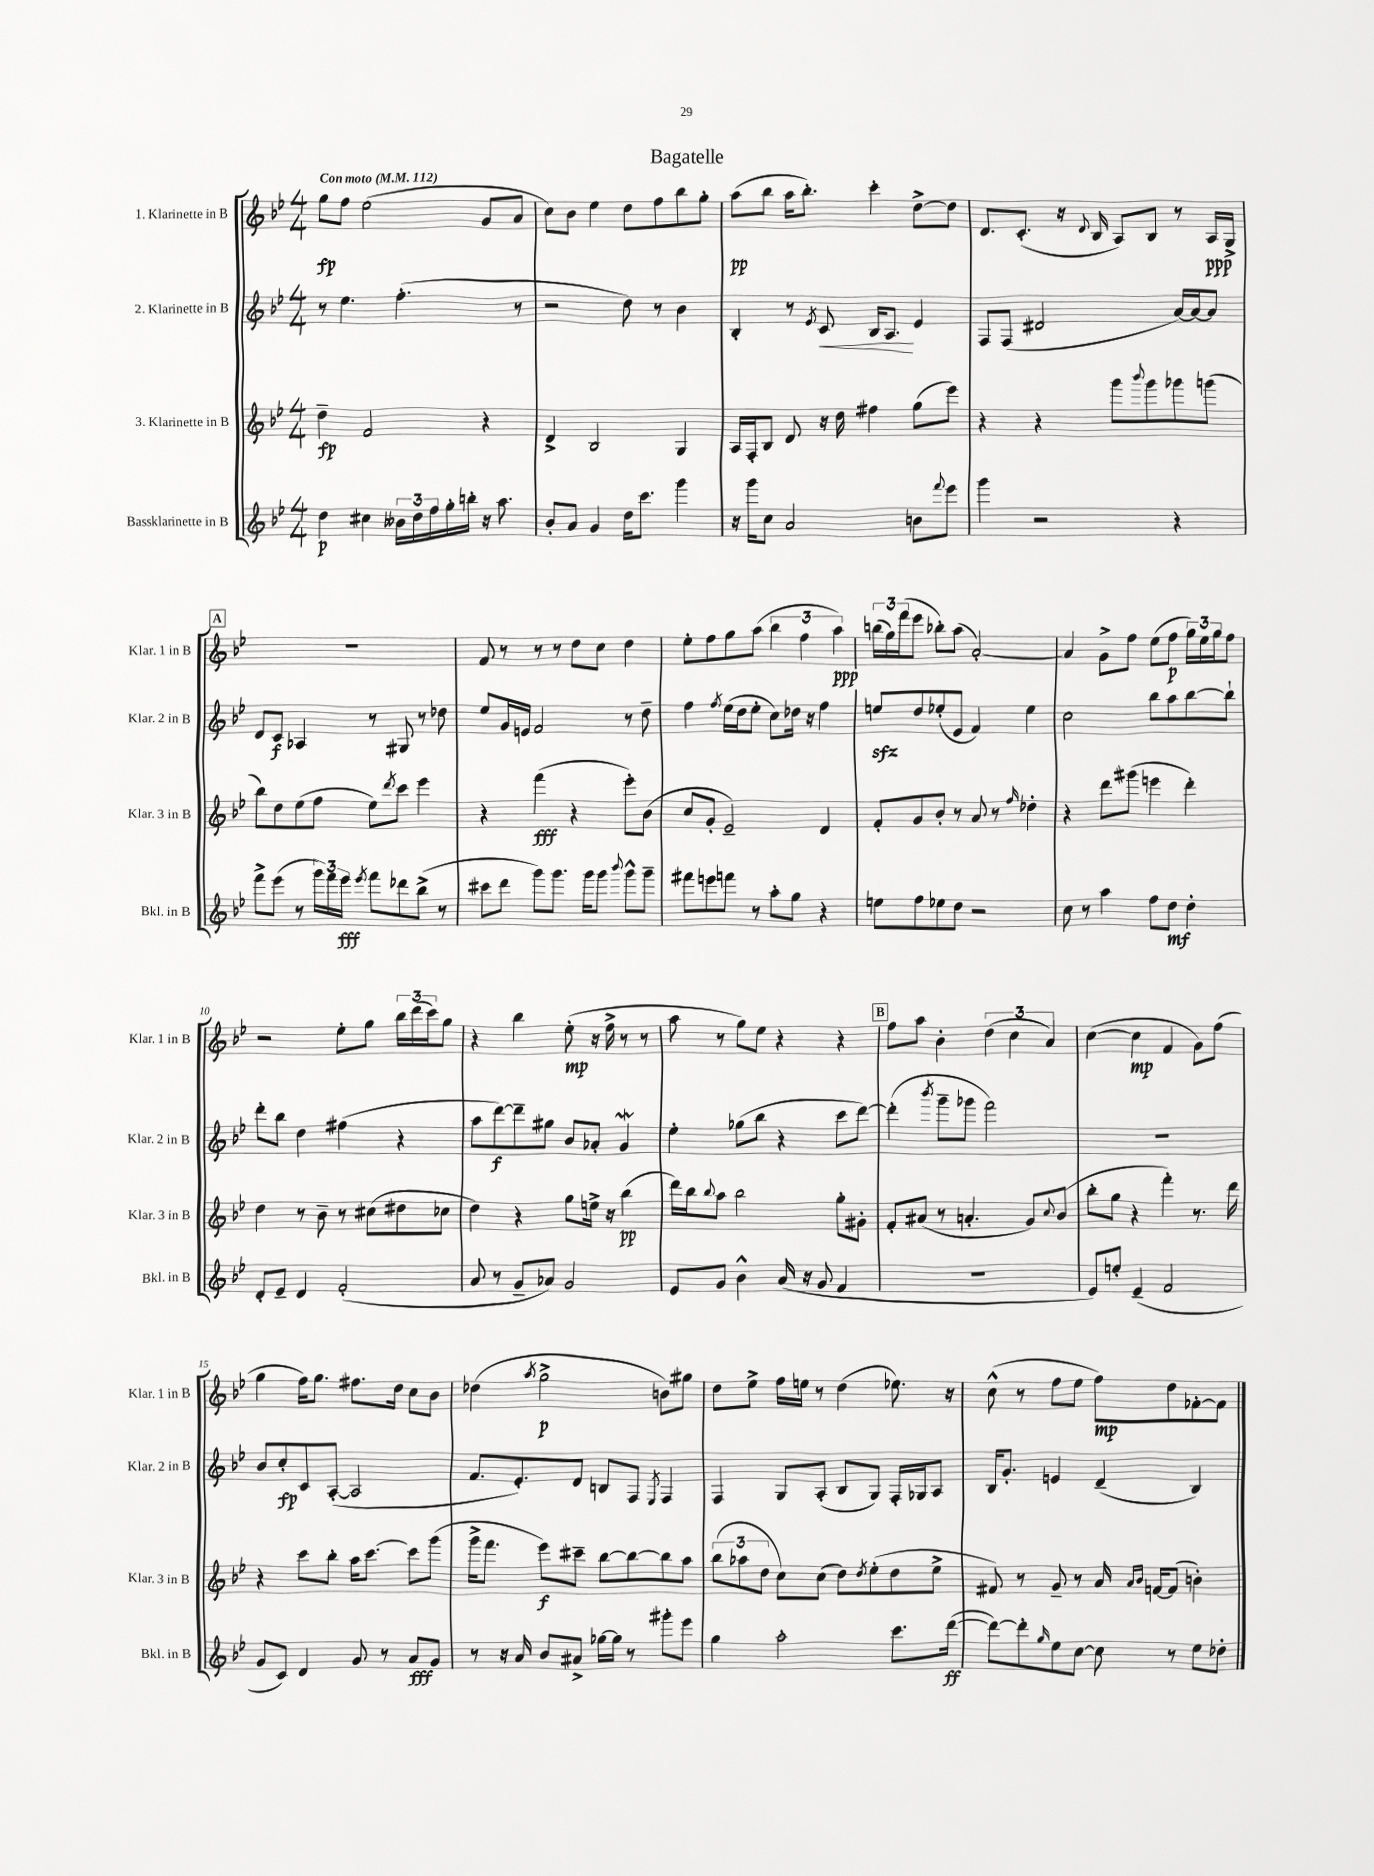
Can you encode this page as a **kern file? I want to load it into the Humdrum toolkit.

**kern	**kern	**kern	**kern
*staff4	*staff3	*staff2	*staff1
*clefG2	*clefG2	*clefG2	*clefG2
*k[b-e-]	*k[b-e-]	*k[b-e-]	*k[b-e-]
*M4/4	*M4/4	*M4/4	*M4/4
*MM112	*MM112	*MM112	*MM112
4dd	4dd~	8r	8gg
.	.	4.ee-	8ff
4cc#	2f	.	(2ee-
24b--	.	(4.ff'	.
24dd	.	.	.
24ff	.	.	.
16gg'	.	.	.
16bb'	.	.	.
16r	4r	.	8g
8.aa	.	.	.
.	.	8r	8a
=	=	=	=
8b-'	4d^	2r	8cc)
8a	.	.	8b-
4g	2B-	.	4ee-
16dd	.	8dd)	8dd
8.ccc	.	.	.
.	.	8r	8ff
4ggg	4G	4b-	8bb-
.	.	.	8gg'
=	=	=	=
16r	16A	4B-'	(8aa
16ggg	16F'	.	.
8cc	8B-	.	8bb-
2a	8d	8r	16aa
.	.	.	8.bb-')
.	.	8qe-	.
.	16r	8c	.
.	16dd	.	.
.	4ff#	16B-	4ccc'
.	.	8.A	.
8b	(8gg	4e-	[8dd^
8qqfff	.	.	.
8eee-	8eee-)	.	8dd]
=	=	=	=
4ggg	4r	8F	8.d
.	.	(8F	.
.	.	.	(8.c'
2r	4r	2d#	.
.	.	.	16r
.	.	.	8qqd
.	.	.	16B-
.	8ggg	.	8A)
.	8qqbbb-	.	.
.	8ggg	.	8B-
4r	8ggg-	[16a)	8r
.	.	16a_	.
.	(8ggg	8a]	16A
.	.	.	16G^
=	=	=	=
8fff^	8bb-)	8d	1r
(8eee-	8dd	8c	.
8r	(8ee-	4A-	.
24ggg)	8ff	.	.
24fff	.	.	.
24eee-	.	.	.
8qeee-	.	.	.
8fff	8ee-)	8r	.
.	8qddd	.	.
8ddd-	8ccc	8G#	.
(8bb-^	4eee-	8r	.
8r	.	8dd-	.
=	=	=	=
8ccc#	4r	8ee-	8f
8ddd	.	16g	8r
.	.	16e	.
8ggg)	(4fff	2f	8r
8.ggg	.	.	8r
.	4r	.	8dd
16ggg	.	.	.
8ggg	.	.	8cc
8qqbbb-	.	.	.
8ggg^^	8eee-')	8r	4dd
8ggg~	(8b-	8dd~	.
=	=	=	=
8fff#	8cc	4ff	8ee-'
8eee	8g'	.	8ff
.	.	8qff	.
8fff	2e-~)	(16ee-	8gg
.	.	16dd	.
8r	.	8ee-'	(8aa
8aa'	.	8cc)	6bb-
8gg	.	16dd-	.
.	.	.	6ff
.	.	16r	.
4r	4d	4ff	.
.	.	.	6aa)
=	=	=	=
8ee	8f'	8ee	(24bb
.	.	.	24gg)
.	.	.	(24fff
8ff	8g	8dd	8eee-
8ee-	8b-'	(8ee-'	8bb-')
8dd	8r	8e-	(8aa
2r	8a	4f)	[2a')
.	8r	.	.
.	16qqff	.	.
.	4dd-'	4ee-	.
=	=	=	=
8cc	4r	2cc	4a]
8r	.	.	.
4aa	8ddd	.	8g^
.	(8ggg#	.	8ff
8ff	4eee	8bb-	(8ee-
8dd	.	8aa	8ff
4dd'	4ddd')	[8bb-	24gg)
.	.	.	24ee-
.	.	.	24gg
.	.	8bb-`]	8ff
=	=	=	=
8d'	4dd	8ddd'	2r
8e-~	.	8bb-	.
4d	8r	4dd	.
.	8b-~	.	.
(2f'	8r	(4ff#	8ee-'
.	(8cc#	.	8gg
.	8dd#	4r	24bb-
.	.	.	(24ddd
.	.	.	24ccc)
.	8cc-	.	8gg
=	=	=	=
8a	4dd)	8aa	4r
8r	.	[8ddd)	.
8g~	4r	8ddd~]	4bb-
8a-)	.	8gg#	.
2g	8gg	8b-	(8ee-'
.	16ee^	8a-'	16r
.	16r	.	16ff^
.	(4bb-	4g	8r
.	.	.	8r
=	=	=	=
8e-	16ddd)	4ee-'	8aa
.	16bb-	.	.
.	8qqbb-	.	.
8g	8aa	.	8r
4b-^^	2bb-	(8gg-	8gg)
.	.	8bb-	8ee-
(16a	.	4r	4r
16r	.	.	.
8g	.	.	.
4f	8gg'	8ccc	4r
.	8g#'	[8ddd)	.
=	=	=	=
1r	8f'	(4ddd']	8ff
.	(8a#	.	8aa
.	.	8qbbb-	.
.	8r	8ggg~	4b-'
.	4.a'	8ggg-	.
.	.	2fff)	(6dd
.	.	.	6cc
.	8g)	.	.
.	.	.	6a)
.	8qqcc	.	.
.	(8b-	.	.
=	=	=	=
8e-)	8bb-'	1r	([4cc
8ee'	8gg	.	.
(4e-~	4r	.	4cc]
2f	4fff')	.	4f
.	8.r	.	8g)
.	.	.	(8ff
.	16ddd	.	.
=	=	=	=
8g	4r	8b-	4gg
8c)	.	8cc'	.
4d	8ccc	8c	16ff)
.	.	.	8.gg
.	8bb-'	([8A'	.
8g	16aa	2A]	8.ff#
.	[8.ccc	.	.
8r	.	.	.
.	.	.	16dd
8a	8ccc]	.	8cc
8g	(8ggg	.	8b-
=	=	=	=
8r	16ggg^	8.f	(4dd-
.	8.fff	.	.
16r	.	.	.
16a	.	8.e-')	.
.	.	.	8qaa
8b-	8eee-)	.	2gg^
8a#^	8ccc#~	8d	.
[16gg-	[8bb-	8B	.
16gg-]	.	.	.
8r	8bb-_	8F	.
.	.	8qE-	.
8ggg#'	8bb-]	4F	8b)
8eee-	8aa	.	8gg#
=	=	=	=
4gg	(12bb-	4F	8dd
.	12aa-	.	.
.	.	.	8ee-^
.	12dd	.	.
2aa'	8cc)	8G	16ff
.	.	.	16ee
.	(8cc	(8A'	8r
.	8dd)	8B-	(4dd
.	8qdd	.	.
.	(8ee-'	8G)	.
8.ccc	8dd	16F'	8.ee-)
.	.	16G-	.
.	8ee-^	8A	.
([16ddd	.	.	16r
=	=	=	=
8ddd_)	8f#)	16B-	(8cc^^
.	.	8.g'	.
8ddd']	8r	.	8r
16qqgg	.	.	.
8ee-	8g~	4e	8ff
[8cc	8r	.	8ee-
8cc]	16a	(4d~	8ff)
.	16qqa	.	.
.	16qqb-	.	.
.	[16f	.	.
8r	(8f]	.	8dd
8ee-	4b')	4B-)	[8f-'
8dd-'	.	.	8f-]
==	==	==	==
*-	*-	*-	*-
